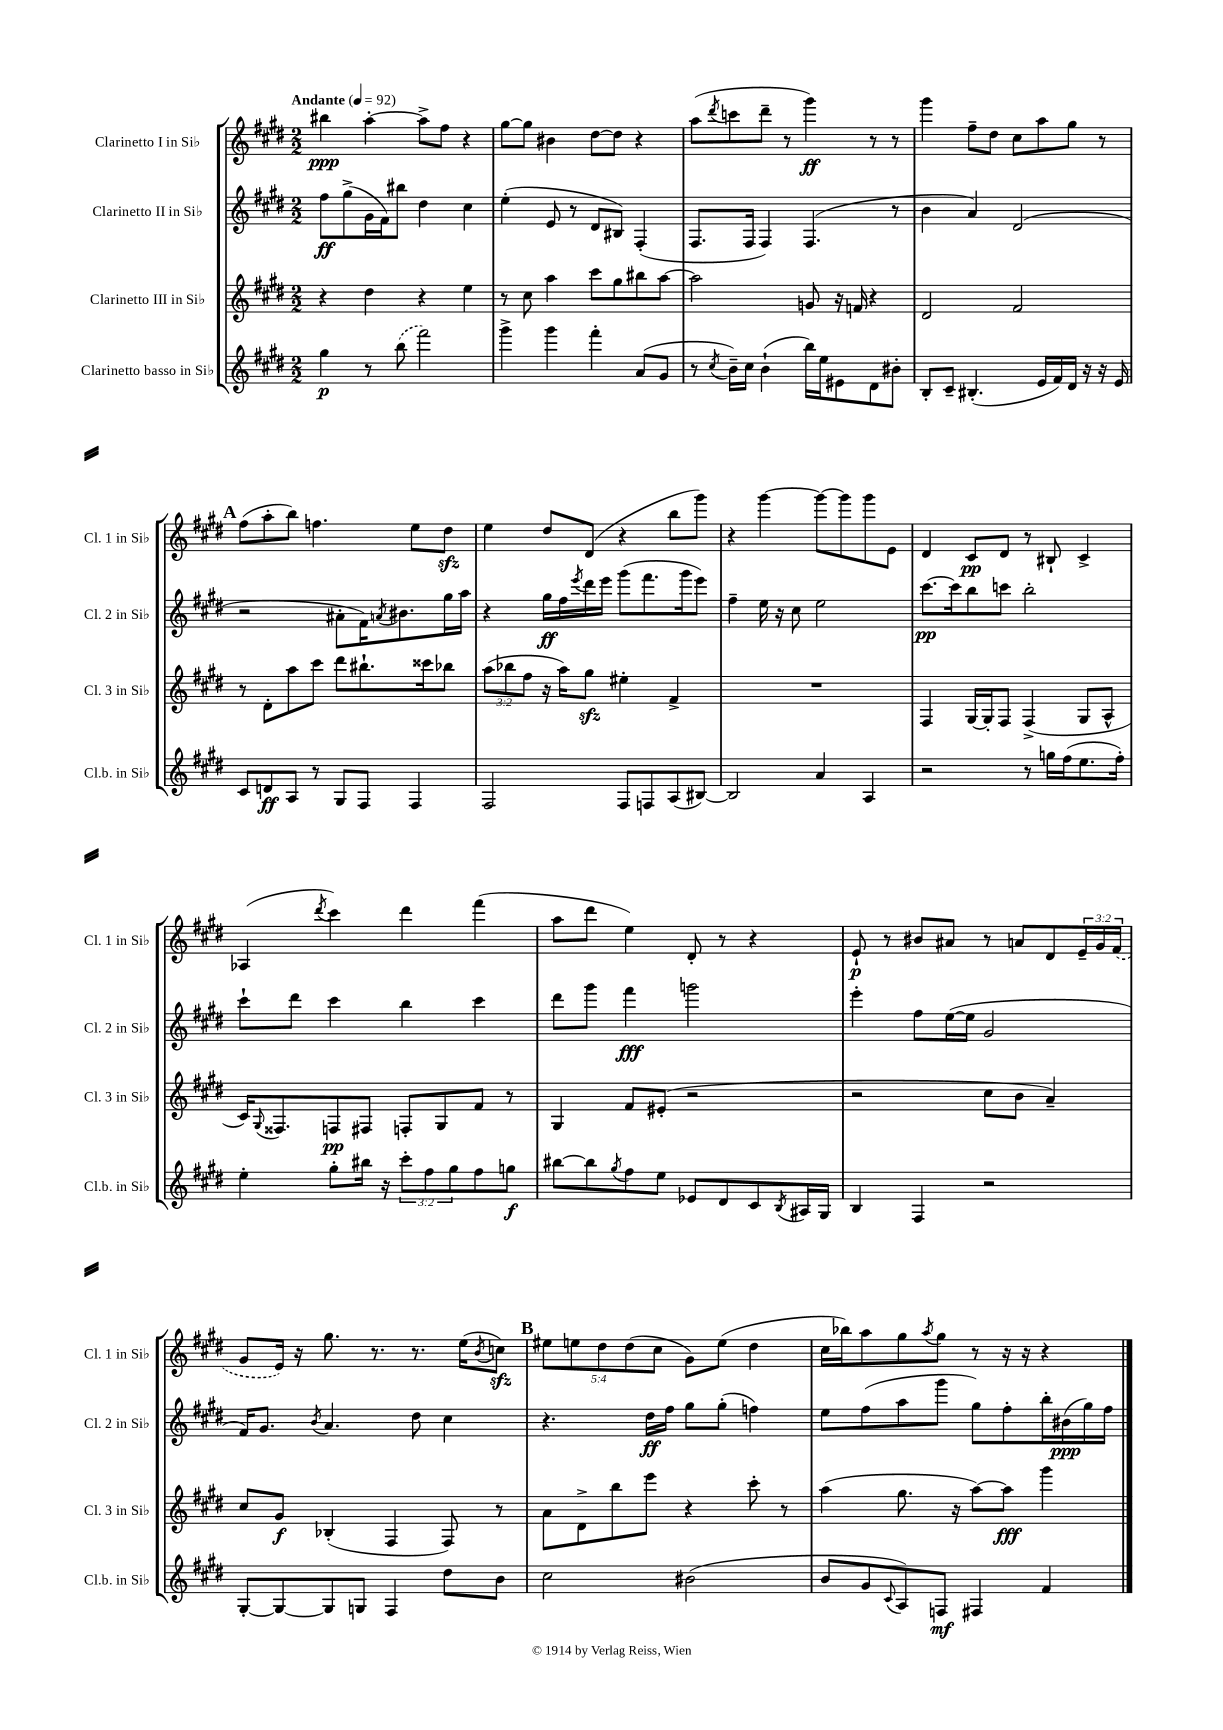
<<
\new StaffGroup <<
\new Staff = "s0" \with { instrumentName = "Clarinetto I in Sib" shortInstrumentName = "Cl. 1 in Sib" } {
    \clef treble \key e \major \numericTimeSignature \time 2/2 \override Staff.TupletNumber.text = #tuplet-number::calc-fraction-text \tempo "Andante" 4 = 92
    bis''4\ppp a''4~-. a''8-> fis''8 r4 |
    gis''8~ gis''8 bis'4 dis''8~ dis''8 r4 |
    a''8( \acciaccatura { dis'''8 } c'''8 dis'''8-- r8 gis'''4\ff) r8 r8 |
    gis'''4 fis''8-- dis''8 cis''8 a''8 gis''8 r8 |
    \mark \markup { \bold "A" } fis''8( a''8-. b''8) f''4. e''8 dis''8\sfz |
    e''4 dis''8 dis'8( r4 b''8 gis'''8) |
    r4 gis'''4~ gis'''8~ gis'''8 gis'''8 e'8 |
    dis'4 cis'8\pp dis'8 r8 bis8-! cis'4-> |
    aes4( \acciaccatura { dis'''8 } cis'''4) dis'''4 fis'''4( |
    a''8 dis'''8 e''4) dis'8-. r8 r4 |
    e'8-!\p r8 bis'8 ais'8 r8 a'8 dis'8 \tuplet 3/2 { e'16-- gis'16 \once \slurDashed fis'16( } |
    gis'8 e'16) r16 gis''8. r8. r8. e''16( \acciaccatura { b'8 } c''8\sfz) |
    \mark \markup { \bold "B" } \tuplet 5/4 { eis''8 e''8 dis''8 dis''8( cis''8 } gis'8) e''8( dis''4 |
    cis''16 bes''16) a''8 gis''8 \acciaccatura { a''8 } gis''8 r8 r16 r16 r4 \bar "|." |
}
\new Staff = "s1" \with { instrumentName = "Clarinetto II in Sib" shortInstrumentName = "Cl. 2 in Sib" } {
    \clef treble \key e \major \numericTimeSignature \time 2/2
    fis''8\ff gis''8->( gis'16 fis'16) bis''8 dis''4 cis''4 |
    e''4-.( e'8 r8 dis'8 bis8) fis4-.( |
    fis8. fis16 fis4) fis4.( r8 |
    b'4 a'4) dis'2( |
    \mark \markup { \bold "A" } r2 ais'8-. fis'16) \acciaccatura { a'8 } bis'8. gis''16 a''16 |
    r4 gis''16\ff fis''16 \acciaccatura { e'''8 } dis'''16 e'''16 gis'''8( fis'''8. gis'''16 e'''8) |
    fis''4-- e''16 r16 cis''8 e''2 |
    cis'''8.~\pp cis'''16 b''8 c'''8 b''2-. |
    cis'''8-! dis'''8 cis'''4 b''4 cis'''4 |
    dis'''8 gis'''8 fis'''4\fff g'''2 |
    e'''4-. fis''8 e''16~( e''16 gis'2 |
    fis'16) gis'8. \acciaccatura { b'8 } a'4. dis''8 cis''4 |
    \mark \markup { \bold "B" } r4. dis''16\ff fis''16 gis''8 gis''8-.( f''4) |
    e''8 fis''8( a''8 gis'''8 gis''8) fis''8-. b''16-. bis'16\ppp( gis''16) fis''16 \bar "|." |
}
\new Staff = "s2" \with { instrumentName = "Clarinetto III in Sib" shortInstrumentName = "Cl. 3 in Sib" } {
    \clef treble \key e \major \numericTimeSignature \time 2/2 \override Staff.TupletNumber.text = #tuplet-number::calc-fraction-text
    r4 dis''4 r4 e''4 |
    r8 cis''8 a''4 cis'''8 gis''8 bis''8 a''8~ |
    a''2 g'8 r16 f'16 r4 |
    dis'2 fis'2 |
    \mark \markup { \bold "A" } r8 dis'8-. a''8 cis'''8 dis'''8 bis''8.-! cisis'''16 bes''8 |
    \tuplet 3/2 { a''8( bes''8 fis''8 } r16 a''16) gis''8\sfz eis''4-. fis'4-> |
    R1 |
    fis4 gis16~ gis16-. fis8 fis4->( gis8 a8-^ |
    cis'16) \appoggiatura { gis8 } fisis8. f8\pp fis8 f8-. gis8 fis'8 r8 |
    gis4 fis'8 eis'8-.( r2 |
    r2 cis''8 b'8 a'4--) |
    cis''8 gis'8\f bes4-.( fis4 fis8) r8 |
    \mark \markup { \bold "B" } a'8 dis'8-> b''8 e'''8 r4 cis'''8-. r8 |
    a''4( gis''8. r16 a''8~) a''8\fff gis'''4 \bar "|." |
}
\new Staff = "s3" \with { instrumentName = "Clarinetto basso in Sib" shortInstrumentName = "Cl.b. in Sib" } {
    \clef treble \key e \major \numericTimeSignature \time 2/2 \override Staff.TupletNumber.text = #tuplet-number::calc-fraction-text
    gis''4\p r8 \once \slurDashed b''8( fis'''2) |
    gis'''4-> gis'''4 fis'''4-. a'8( gis'8 |
    r8 \acciaccatura { cis''8 } b'16--) cis''16 b'4-!( b''16) e''16 eis'8 dis'8 bis'8-. |
    b8-. cis'8-- bis4.-.( e'16 fis'16) dis'16 r16 r16 e'16 |
    \mark \markup { \bold "A" } cis'8 d'8\ff a8 r8 gis8 fis8 fis4 |
    fis2 fis8 f8 a8( bis8~) |
    bis2 a'4 a4 |
    r2 r8 g''16 fis''16( e''8. fis''16-.) |
    e''4-. gis''8-. bis''16 r16 \tuplet 3/2 { cis'''8-. fis''8 gis''8 } fis''8 g''8\f |
    bis''8~ bis''8 \acciaccatura { gis''8 } fis''8 e''8 ees'8 dis'8 cis'8 \acciaccatura { b8 } ais16 gis16 |
    b4 fis4 r2 |
    gis8~-. gis8~ gis8 g8 fis4 dis''8 b'8 |
    \mark \markup { \bold "B" } cis''2 bis'2( |
    b'8 gis'8 \appoggiatura { cis'8 } a8) f8\mf fis4 fis'4 \bar "|." |
}
>>
>>
\layout { \context { \Score \remove "Bar_number_engraver" } }
